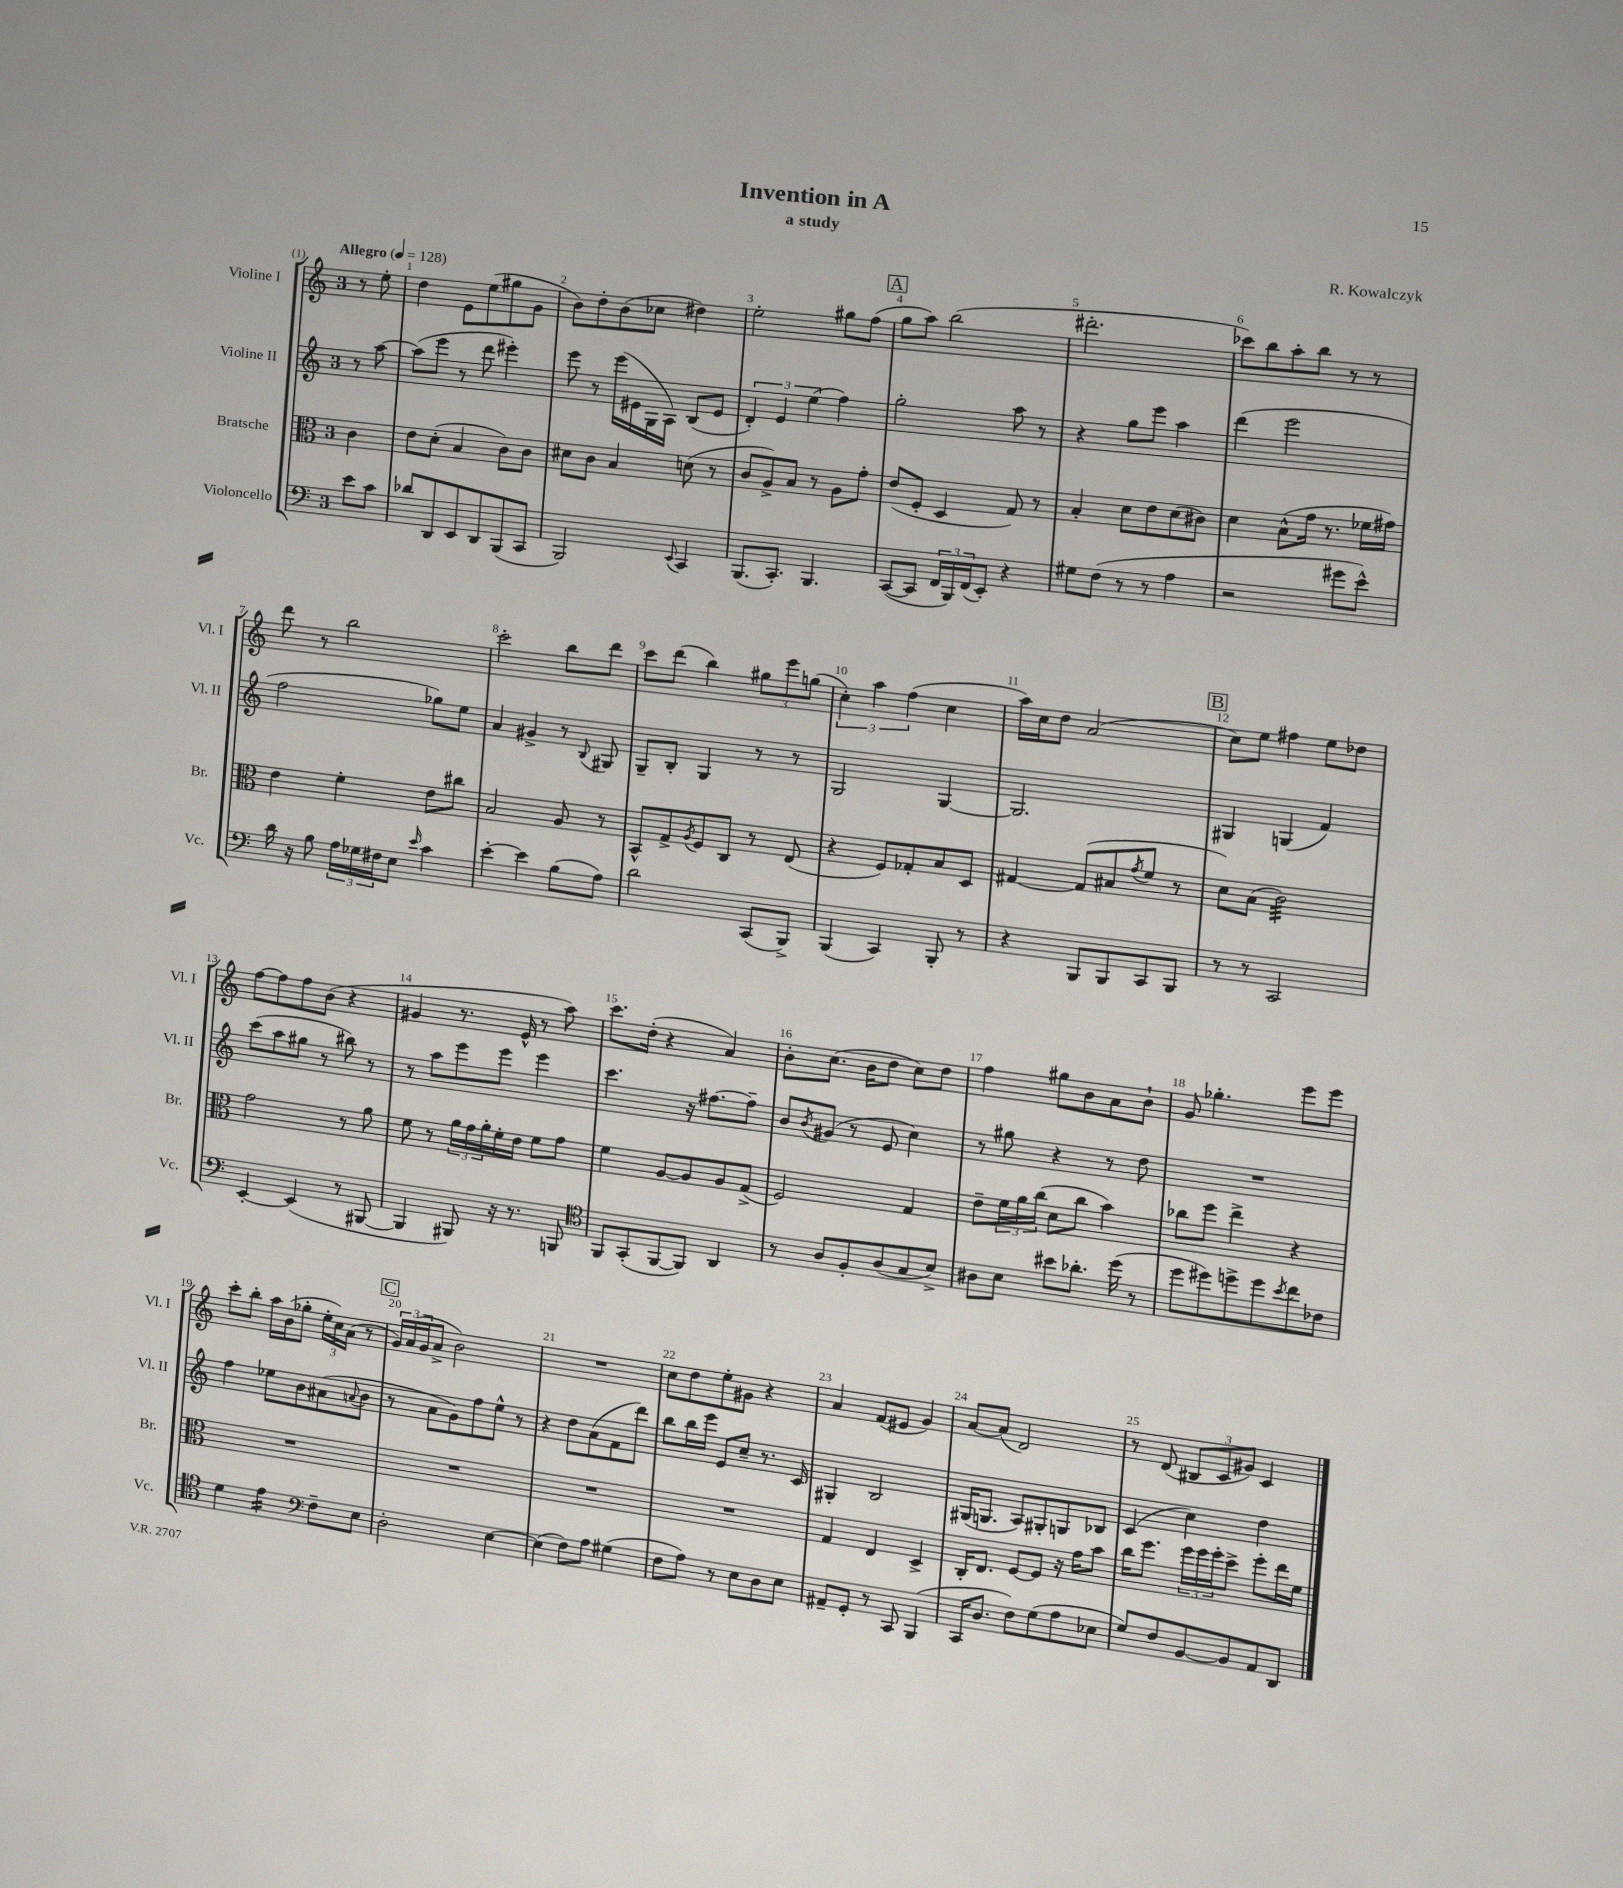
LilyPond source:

\header { title = "Invention in A" composer = "R. Kowalczyk" subtitle = "a study" }
<<
\new StaffGroup <<
\new Staff = "s0" \with { instrumentName = "Violine I" shortInstrumentName = "Vl. I" } {
    \clef treble \key c \major \once \override Staff.TimeSignature.style = #'single-digit \time 3/4 \partial 4 \tempo "Allegro" 4 = 128
    r8 e''8-. |
    d''4 e'8 e''8( gis''8 g'8 |
    b'8) d''8-. b'8( ces''8 dis''4) |
    e''2-. gis''8 f''8( |
    \mark \markup { \box "A" } g''8 a''8) b''2( |
    dis'''2.-. |
    ces'''8) b''8 a''8-. b''8 r8 r8 |
    d'''8 r8 b''2 |
    c'''2-. b''8 d'''8 |
    c'''8 d'''8( b''4) \tuplet 3/2 { gis''8 e'''8 g''8( } |
    \tuplet 3/2 { c''4-.) a''4 f''4( } c''4 |
    a''16) c''16 d''8 a'2( |
    \mark \markup { \box "B" } c''8) e''8 fis''4 e''8 des''8 |
    f''8~ f''8 f''8 b'8( r4 |
    gis'4 r8. e'16-^ r8 a''8) |
    c'''8. d''16-.( r4 a'4) |
    b'8-. c''8.( b'16 d''8 c''8) d''8 |
    f''4 gis''8 b'8 a'8 b'8-! |
    g'8 ges''4.-. e'''8 e'''8 |
    c'''8-. b''8-. a''16 b'16( ges''8-. \tuplet 3/2 { e''16-. c''16) a'16( } r8 |
    \mark \markup { \box "C" } \tuplet 3/2 { g'16) a'16( g'16 } a'8-> b'2) |
    R2. |
    c''8 d''8 e''8-. gis'8 r4 |
    a'4 f'8( eis'8 g'4) |
    a'8~ a'8( d'2) |
    r8 d'8( \tuplet 3/2 { bis8 c'8 gis'8) } c'4 \bar "|." |
}
\new Staff = "s1" \with { instrumentName = "Violine II" shortInstrumentName = "Vl. II" } {
    \clef treble \key c \major \once \override Staff.TimeSignature.style = #'single-digit \time 3/4 \partial 4
    r8 a''8~ |
    a''8( e'''8 r8 d'''8 eis'''4-.) |
    e'''8 r8 e'''16( eis'16 g16 a16) b8( eis'8 |
    \tuplet 3/2 { d'4-.) e'4 e''4( } f''4) |
    \mark \markup { \box "A" } g''2-. a''8 r8 |
    r4 g''8 e'''8 a''4 |
    d'''4( e'''2 |
    f''2 ges''8) e''8 |
    a'4 gis'4-> r8 \appoggiatura { b8 } gis8 |
    g8-- b8-. g4 r8 r8 |
    g2 g4~ |
    g2. |
    \mark \markup { \box "B" } gis4 g4( f'4) |
    c'''8( a''8 gis''8 r8 bis''8) r8 |
    r8 a''8 e'''8 e'''8 e'''4 |
    c'''4. r16 fis''8.~ fis''8-- |
    b'8 \acciaccatura { b'8 } gis'8( r8 e'8 c''4) |
    r8 gis''8 r4 r8 d''8 |
    R2. |
    f''4 ees''8 b'8 ais'8( \appoggiatura { a'8 } b'8 |
    \mark \markup { \box "C" } r8 a'8 g'8) f''8 e''8-^ r8 |
    r4 d''8 a'8( f'8 d'''8) |
    b''8 b''16 e'''16 e'8 c''8-- r8. c'16 |
    gis4-. b2 |
    gis16( g8. a8) gis8-. g8 bes8 |
    c'4( c''4) d''4 \bar "|." |
}
\new Staff = "s2" \with { instrumentName = "Bratsche" shortInstrumentName = "Br." } {
    \clef alto \key c \major \once \override Staff.TimeSignature.style = #'single-digit \time 3/4 \partial 4
    c'4 |
    e'8 d'8-.( b4 c'8) c'8 |
    dis'8 c'8 b4 d'8( r8 |
    c'8 a8->) b8 r8 a8 g'8-. |
    \mark \markup { \box "A" } e'8( f8-. d4 g8) r8 |
    b4-. d'8 e'8 d'8( cis'8) |
    d'4 b8-^( g'16 r8. fes'16 gis'16) |
    e'4 f'4-. e'8 cis''8 |
    b2 a8 r8 |
    b,8-^ g8-> \acciaccatura { a8 } f8 c8 r8 e8( |
    r4 f8) ges8-. b8 d8 |
    gis4~ gis8( bis8 \acciaccatura { g'8 } f'8 r8 |
    \mark \markup { \box "B" } d'8) b8( c'2:32) |
    g'2 r8 a'8 |
    f'8 r8 \tuplet 3/2 { a'16 g'16 a'16-. } f'16-. e'16 f'8 g'8 |
    f'4 a8~ a8 a8 g8->( |
    f2) g4 |
    e'8-- \tuplet 3/2 { f'16 a'16 c''16( } d'8 c''8 b'4) |
    ces''8 f''8 e''4-> r4 |
    R2. |
    \mark \markup { \box "C" } R2. |
    R2. |
    R2. |
    g4 e4 d4-> |
    c16-. e8. f8~ f8 r16 g'16 b'8 |
    c''16 f''8. \tuplet 3/2 { f''16 f''16 f''16-. } d''8-> f''8-. e''16 f'16 \bar "|." |
}
\new Staff = "s3" \with { instrumentName = "Violoncello" shortInstrumentName = "Vc." } {
    \clef bass \key c \major \once \override Staff.TimeSignature.style = #'single-digit \time 3/4 \partial 4
    e'8 c'8 |
    des'8 d,8 e,8 d,8 b,,8( c,8 |
    b,,2) \appoggiatura { e,8 } c,4 |
    b,,8.( c,8.-.) b,,4. |
    \mark \markup { \box "A" } c,8~( c,8 \tuplet 3/2 { f,16 b,,16) f,16( } e,8-.) r4 |
    gis8 f8( r8 r8 a4 |
    r2 gis'8 e'8-^) |
    d'16 r16 b8 \tuplet 3/2 { a16 ges16 fis16 } e8 \grace { e'16 } c'4 |
    e'4~-. e'4 b8( a8) |
    d'2 c,8( b,,8->) |
    b,,4( c,4) b,,8-. r8 |
    r4 b,,8 b,,8 c,8 b,,8 |
    \mark \markup { \box "B" } r8 r8 c,2 |
    e,4~-. e,4( r8 bis,,8~ |
    bis,,4 bis,,8) r16 r8. b,,8 |
    \clef tenor f,8 g,8-.( f,8~ f,8) a,4 |
    r8 a8 f8-. a8( g8 b8->) |
    ais8 b8 bis'8 aes'8.-. d''16( r8 |
    d''8 dis''8) d''8-> d''8 \acciaccatura { b'8 } c''8 ces'8 |
    d'4 e'4:16 \clef bass f8-- e8 |
    \mark \markup { \box "C" } d2-. e4~ |
    e4( f8) a8 gis4( |
    f8 a8) r8 e8 d8 e8 |
    ais,8-- g,8-. r8 c,8 b,,4( |
    c,16 d8. f8) g8( a8 ees8 |
    g8) f8 b,8~ b,8 a,8 d,8 \bar "|." |
}
>>
>>
\layout { \context { \Score \override BarNumber.break-visibility = ##(#f #t #t) barNumberVisibility = #all-bar-numbers-visible } }
